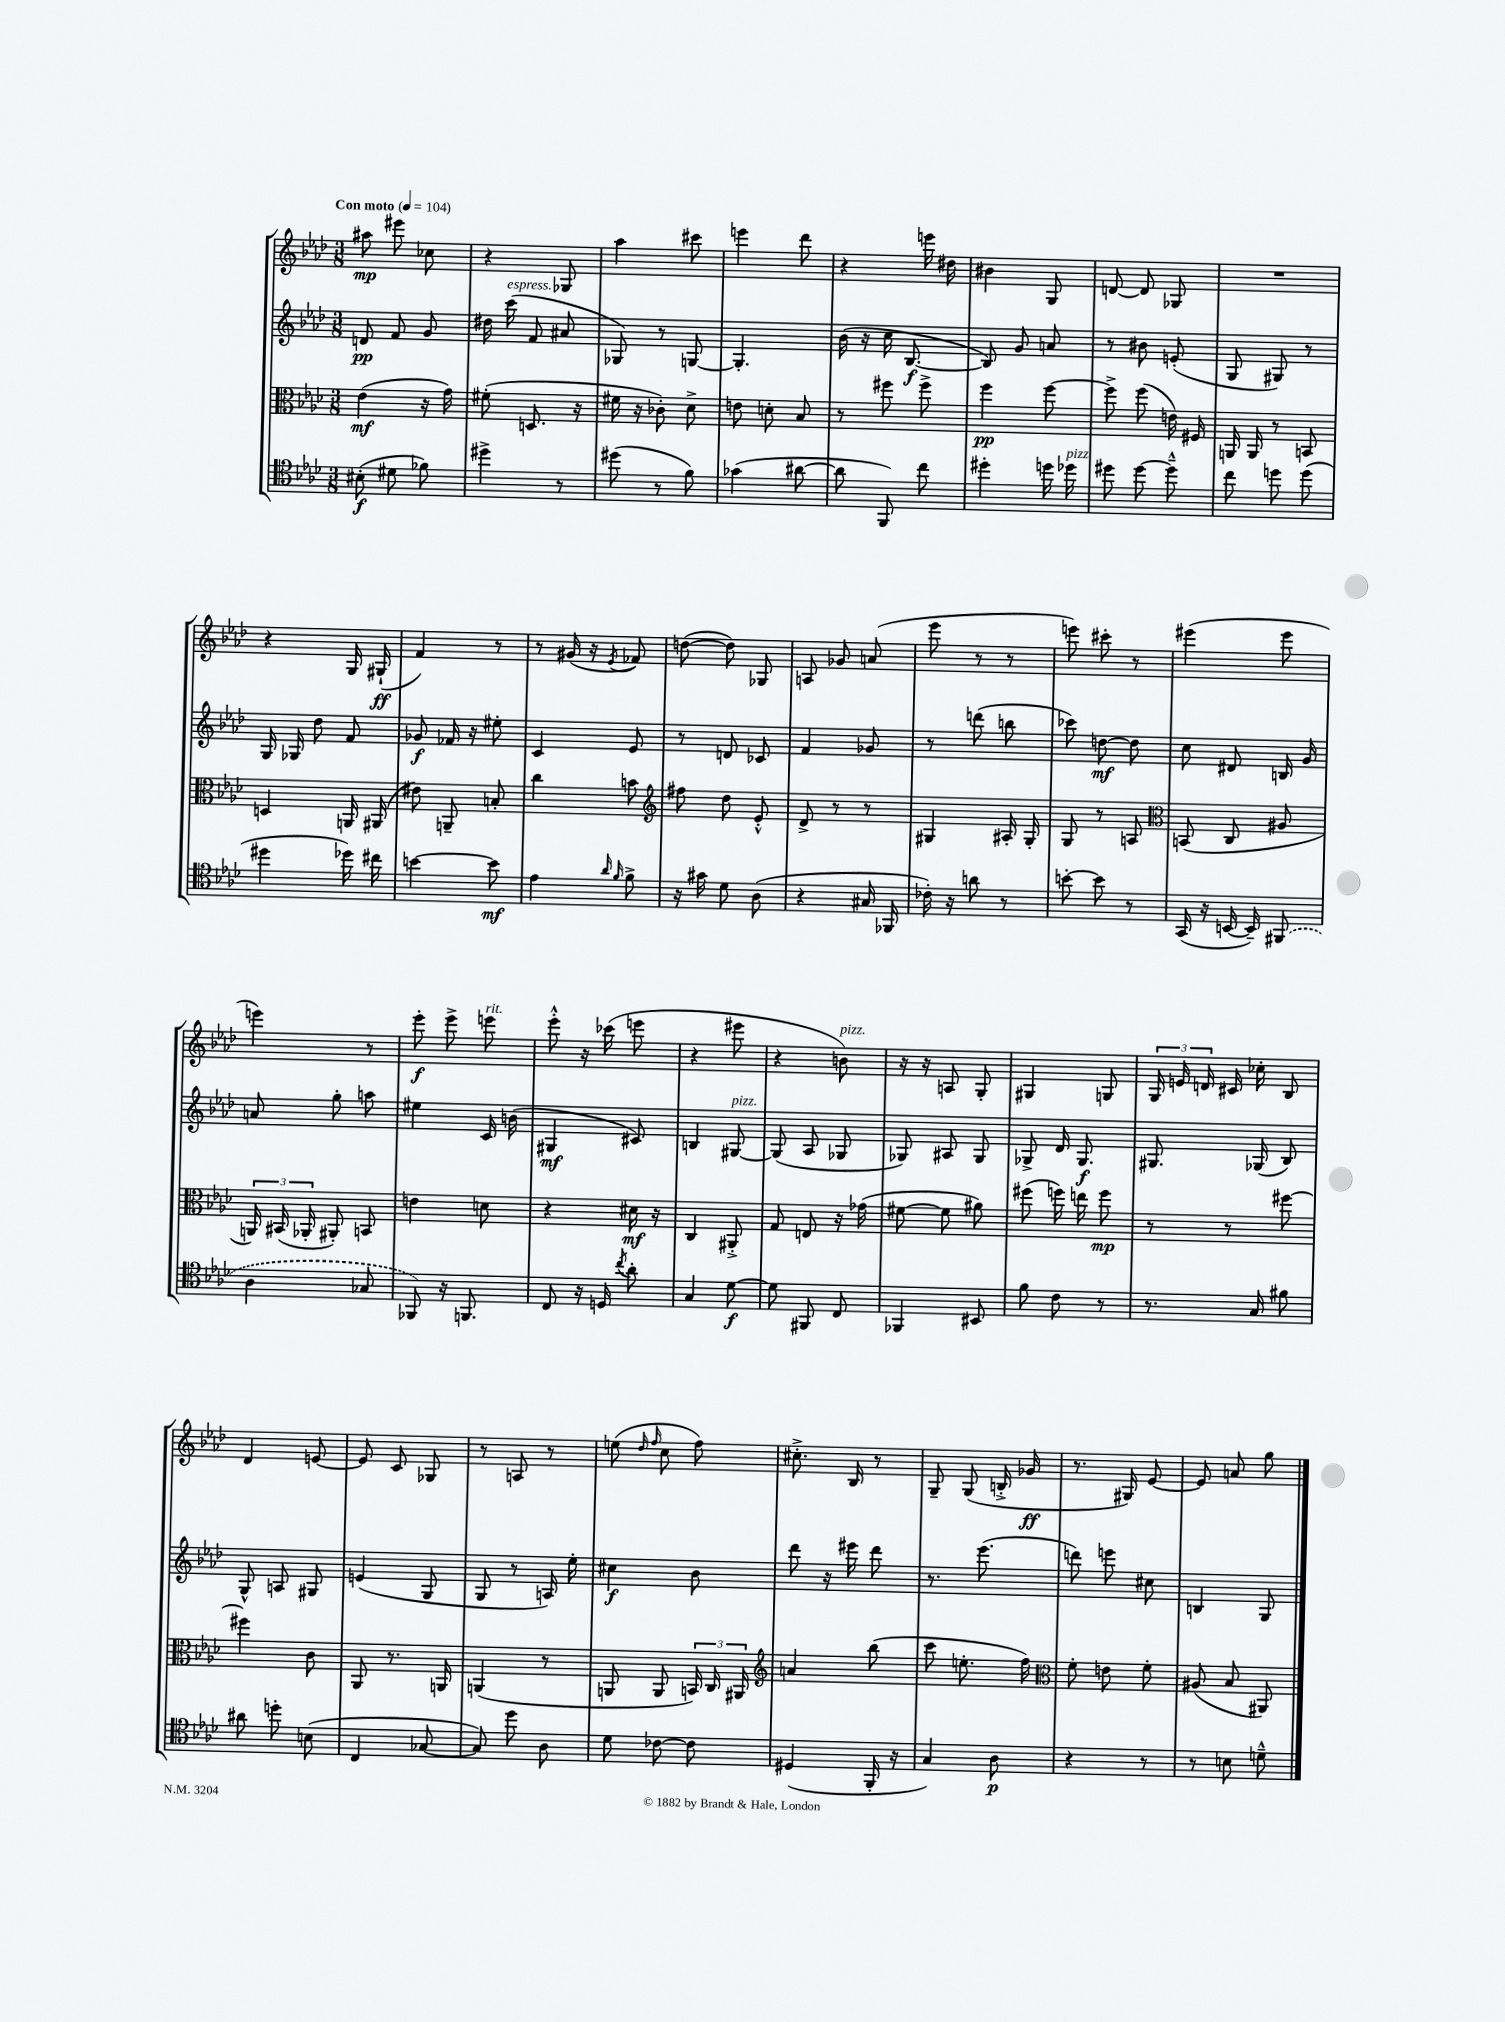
<<
\new StaffGroup <<
\new Staff = "s0" {
    \clef treble \key aes \major \numericTimeSignature \time 3/8 \tempo "Con moto" 4 = 104
    \autoBeamOff ais''8\mp eis'''8 ces''8 |
    r4 ges8 |
    aes''4 cis'''8 |
    e'''4 des'''8 |
    r4 e'''16 dis''16 |
    bis'4 g8 |
    d'8~ d'8 ges8 |
    R4. |
    r4 g16 gis16-!\ff( |
    f'4) r8 |
    r8 gis'16( r16 \acciaccatura { ees'8 } fes'8) |
    d''8~( d''8) ges8 |
    a8 ges'8 a'8( |
    ees'''8 r8 r8 |
    e'''8) cis'''8-. r8 |
    eis'''4( eis'''8 |
    e'''4) r8 |
    ees'''8-.\f ees'''8-> e'''8^\markup { \italic "rit." } |
    ees'''8-.-^ r16 ces'''16( e'''8 |
    r4 eis'''8 |
    r4 b'8^\markup { \italic "pizz." }) |
    r16 r16 a8 g8-. |
    gis4 g8 |
    \tuplet 3/2 { g16 e'16 d'16 } cis'16 ces''16-. bes8 |
    des'4 e'8~ |
    e'8 c'8 ges8 |
    r8 a8 r8 |
    e''8( \grace { des''16 f''16 } c''8 f''8) |
    cis''8.-.-> bes16 r8 |
    g8-- g8( b16-.-> ges'16\ff |
    r8. gis16) ees'8~ |
    ees'8 a'8 g''8 \bar "|." |
}
\new Staff = "s1" {
    \clef treble \key aes \major \numericTimeSignature \time 3/8
    \autoBeamOff d'8\pp f'8 g'8 |
    dis''16 c'''16^\markup { \italic "espress." }( f'8 ais'8 |
    ges8) r8 g8~ |
    g4.-. |
    bes'16( r16 c''16 bes8.~\f |
    bes8) g'8 a'8 |
    r8 bis'8 e'8-.( |
    g8 gis8) r8 |
    g16 ges16 des''8 f'8 |
    ges'8\f fes'16 r16 eis''8-. |
    c'4 ees'8 |
    r8 d'8 ces'8 |
    f'4 ges'8 |
    r8 d'''8( b''8 |
    ces'''8) d''8~\mf d''8 |
    c''8 dis'8 b16 g'16 |
    a'8 g''8-. a''8 |
    eis''4 c'16 b'16( |
    gis4\mf cis'8) |
    b4 gis8~^\markup { \italic "pizz." } |
    gis8( aes8 ges8 |
    ges8) ais8 ges8 |
    ges8-> des'16 ges8.\f |
    gis8. ges16( bes8) |
    g8-^ a8 gis8 |
    e'4( g8 |
    g8 r8 a16) ees''16-. |
    cis''4\f bes'8 |
    des'''8 r16 eis'''16 des'''8 |
    r8. ees'''8.( |
    d'''8) e'''8 cis''8 |
    b4 g8 \bar "|." |
}
\new Staff = "s2" {
    \clef alto \key aes \major \numericTimeSignature \time 3/8
    \autoBeamOff ees'4\mf( r16 g'16) |
    fis'8-.( d8. r16 |
    fis'16 r16 ces'8-.) des'8-> |
    e'8 d'8-. bes8 |
    r8 fis''8 fis''8-> |
    f''4\pp f''8~ |
    f''8-> f''8( e'16) fis16 |
    a,16 a,16 r8 b,8 |
    d4 a,16 ais,16( |
    eis'8) a,8-- b8-. |
    c''4 b'8 |
    \clef treble fis''8 des''8 ees'8-.-^ |
    des'8-> r8 r8 |
    gis4 ais16-. gis16-. |
    g8 r8 a8 |
    \clef alto b,8( c8 ais8 |
    \tuplet 3/2 { a,16) bis,16( aes,16-. } ais,8-.) b,8 |
    e'4 d'8 |
    r4 dis'16\mf r16 |
    c4 ais,8-.-> |
    g8 e8 r16 ges'16( |
    fis'8~ fis'8 ais'8) |
    fis''8( f''16) e''16 f''8\mp |
    r8 r8 fis''8~ |
    fis''4 c'8 |
    aes,8 r8. a,16 |
    a,4( r8 |
    a,8 a,8 \tuplet 3/2 { b,16) c16 ais,16 } |
    \clef treble a'4 bes''8( |
    c'''8 e''8.-. f''16) |
    \clef alto f'8-. e'8 f'8-. |
    ais8( bes8 ais,8) \bar "|." |
}
\new Staff = "s3" {
    \clef tenor \key aes \major \numericTimeSignature \time 3/8
    \autoBeamOff bis8-.\f( dis'8 fes'8) |
    dis''4-> r8 |
    dis''8( r8 f'8) |
    ges'4( ais'8~ |
    ais'8 f,8) c''8 |
    dis''4-. d''16 des''16^\markup { \italic "pizz." } |
    dis''8 dis''8~ dis''8---^ |
    c''8 d''8 d''8( |
    dis''4 des''16) cis''16 |
    b'4~ b'8\mf |
    ees'4 \grace { aes'16 f'16 } f'8-> |
    r16 gis'16 des'8 aes8( |
    r4 gis16 fes,16 |
    ces'16-.) r16 a'8 r8 |
    b'8~-. b'8 r8 |
    g,16( r16 b,16~ b,16--) \once \slurDashed fis,8( |
    aes4 ges8 |
    fes,8) r16 f,8. |
    c8 r16 d16 \acciaccatura { c''8 } aes'8-. |
    g4 des'8~\f |
    des'8 fis,8 c8 |
    fes,4 bis,8 |
    f'8 c'8 r8 |
    r8. g16 fis'8 |
    ais'8 d''8-. b8( |
    c4 ges8~ |
    ges8) des''8 aes8 |
    des'8 ces'8~ ces'8 |
    dis4( f,16-. r16 |
    g4) aes8\p |
    r4 r8 |
    r8 b8 d'8---^ \bar "|." |
}
>>
>>
\layout { \context { \Score \remove "Bar_number_engraver" } }
